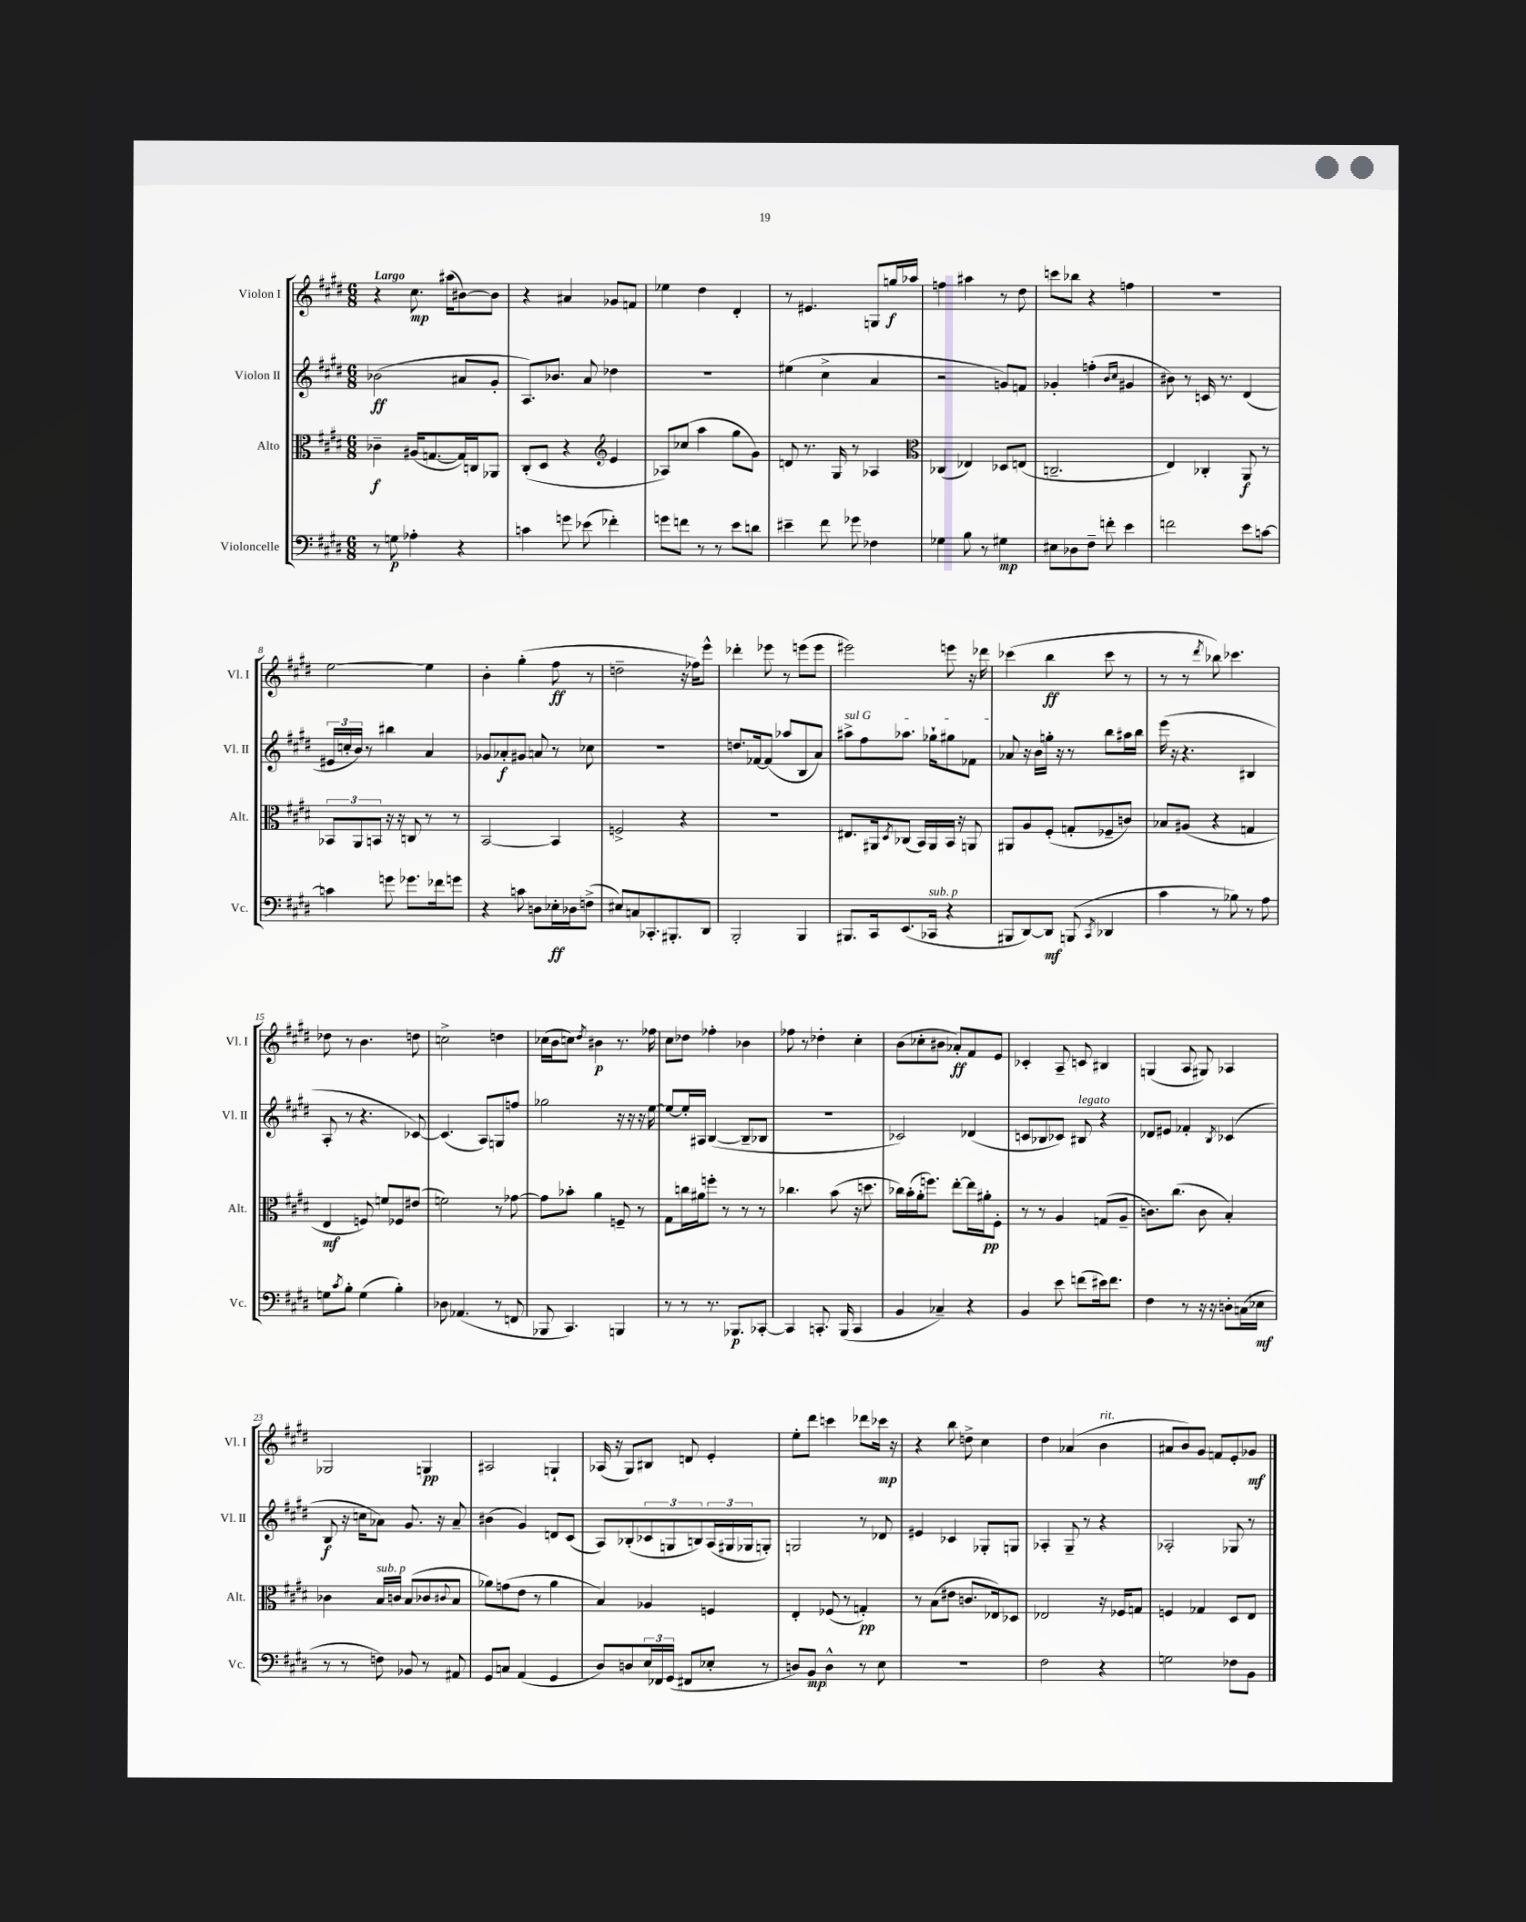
<<
\new StaffGroup <<
\new Staff = "s0" \with { instrumentName = "Violon I" shortInstrumentName = "Vl. I" } {
    \clef treble \key e \major \numericTimeSignature \time 6/8 \tempo "Largo"
    r4 cis''8.\mp ais''16( bis'8~) bis'8 |
    r4 ais'4 ges'8 f'8 |
    ees''4 dis''4 dis'4-. |
    r8 eis'4. g8 g''16\f aes''16 |
    f''4 ais''4 r8 dis''8 |
    c'''8 bes''8 r4 f''4 |
    R2. |
    e''2~ e''4 |
    b'4-. gis''4-.( fis''8\ff r8 |
    d''2-- r16 fes''16) e'''8-^ |
    des'''4-. ees'''8 r8 e'''8( e'''8 |
    eis'''2) e'''8 r16 des'''16 |
    ces'''4( b''4\ff ces'''8 r8 |
    r8 r8 \acciaccatura { dis'''8 } bes''8) ces'''4. |
    des''8 r8 b'4. d''8 |
    c''2-> d''4 |
    ces''16( b'16 c''8) \acciaccatura { dis''8 } bis'4\p r8. fes''16 |
    cis''8 des''8 fes''4-. bes'4 |
    fes''8 r8 des''4-. cis''4-. |
    b'8( ces''8-. bis'8 aes'8-.\ff) fis'8 e'8 |
    ces'4-. a8-- c'8 bis4 |
    g4( a8 gis8) aes4 |
    ges2 g4\pp |
    ais2 g4-! |
    aes16( r16 gis8) bis8 d'8 e'4-. |
    e''8-. dis'''8 c'''4 des'''8 ces'''16\mp r16 |
    r4 b''8 d''8-> cis''4 |
    dis''4 aes'4( b'4^\markup { \italic "rit." } |
    ais'8 b'8) gis'8 f'8 e'8-. ges'8\mf \bar "|." |
}
\new Staff = "s1" \with { instrumentName = "Violon II" shortInstrumentName = "Vl. II" } {
    \clef treble \key e \major \numericTimeSignature \time 6/8
    bes'2\ff( ais'8 gis'8-. |
    a8.) bes'8. a'8 des''4 |
    R2. |
    eis''4( cis''4-> a'4 |
    r2 g'8) f'8 |
    ges'4-. f''4-.( \grace { b'16 cis''16 } gis'4 |
    bis'8) r8 c'16 r8. dis'4( |
    \tuplet 3/2 { eis'16 c''16-. b'16) } r8 bis''4 a'4 |
    ges'8 aes'8-.\f gis'8 a'8 r8 ces''8 |
    R2. |
    d''8. fes'16~ fes'8( aes''8 b8 a'8) |
    \once \override TextSpanner.bound-details.left.text = \markup { \italic "sul G" } ais''8->\startTextSpan fis''8 aes''8. ges''16-! gis''8 fes'8 |
    aes'8\stopTextSpan r16 b'16 g''16-. r16 r8 b''8 ais''16 b''16 |
    e'''16( r16 r4. bis4 |
    a8-. r8 r4. ces'8~) |
    ces'4.( a8) g8 f''8 |
    ges''2 r16 r16 r16 e''16~ |
    e''8~ e''16-. ais16 b4~( b8-- bes8 |
    R2. |
    ces'2) des'4( |
    c'8 bes8 ces'8) bis8^\markup { \italic "legato" } r4 |
    des'8 eis'8 fes'4-. \acciaccatura { b8 } ces'4( |
    b8\f r16 c''16 aes'8) gis'8. r16 aes'8-- |
    bis'4( gis'4) d'8 cis'8( |
    a8) bes8-.( \tuplet 3/2 { ces'8 g8 b8) } \tuplet 3/2 { a16( gis16 ges16 } g8-.) |
    g2 r8 des'8 |
    eis'4 ces'4 ges8-. g8 |
    aes4-. gis8-- r8 r4 |
    aes2-. ges8 r8 \bar "|." |
}
\new Staff = "s2" \with { instrumentName = "Alto" shortInstrumentName = "Alt." } {
    \clef alto \key e \major \numericTimeSignature \time 6/8
    ces'4--\f ais16( g8.~ g16) c16 aes,8 |
    cis8-.( dis8 r4 \clef treble e'4 |
    aes8) ces''8( a''4 gis''8 gis'8) |
    d'8 r8. gis16 r8 aes4 |
    \clef alto ces4( ees4) des8 e8( |
    c2.-- |
    e4) ces4-. a,8\f r8 |
    \tuplet 3/2 { bes,8 a,8 b,8 } r16 r16 c8 r8 r8 |
    b,2~ b,4 |
    f2-> r4 |
    R2. |
    eis8. ais,16 \acciaccatura { dis8 } ces8( b,16) ais,16 b,16 r16 a,8 |
    ais,8 a8 fis8-.( g8-. fes8-- c'8) |
    bes8 ais8( r4 g4 |
    e4\mf f8) f'8 fes8 eis'8( |
    f'2) r8 ges'8~ |
    ges'8 bes'8-. a'4 f8-- r8 |
    gis8 c''16 ais'16 f''8-. r8 r8 r8 |
    ces''4. b'8( r16 d''8. |
    ces''16) b'16-.( a'16-. f''8.) e''8~-. e''16 ais'16-.\pp fis8-. |
    r8 r8 a4 g8( a8-- |
    c'8.) cis''8.( c'8 b4-.) |
    ces'4 b16^\markup { \italic "sub. p" } c'16 b8( ces'8 \appoggiatura { cis'8 } b8 |
    aes'8) g'8( e'8 r8 aes'4 |
    b4) aes4 f4 |
    e4-. fes8( r8 g4-.\pp) |
    r8 b8( eis'8 c'8. ees16) des8 |
    ees2 r16 fes16 g8 |
    f4 ges4 dis8 e8 \bar "|." |
}
\new Staff = "s3" \with { instrumentName = "Violoncelle" shortInstrumentName = "Vc." } {
    \clef bass \key e \major \numericTimeSignature \time 6/8
    r8 g8\p aes4-. r4 |
    c'4 g'8 ees'8( fes'4-.) |
    g'8 f'8 r8 r8 e'8 d'8 |
    eis'4-- fis'8 ges'8 fes4 |
    ges4 b8 r8 gis4\mp |
    eis8 des8 fis8-- f'8-. e'4 |
    f'2 e'8 c'8~ |
    c'4 g'8 ges'8. fes'16 g'8 |
    r4 c'8 d8 ees16-.\ff des16 f8->( |
    eis8) c8 ces,8.-. bis,,8.-. dis,8 |
    b,,2-. b,,4 |
    bis,,8. cis,16 e,8.( ces,16^\markup { \italic "sub. p" } r4 |
    bis,,8 dis,8~) dis,8\mf b,,8( \acciaccatura { cis,8 } des,4 |
    cis'4 r8 bes8) r8 a8 |
    g8 \acciaccatura { cis'8 } b8-. g4( b4-.) |
    des8 aes,4.( r8 f,8 |
    bes,,8 cis,4.) b,,4 |
    r8 r8 r8. bes,,8.\p ces,8~-. |
    ces,4 c,8.-. b,,16( c,4 |
    b,4 ces4--) r4 |
    b,4 e'8 f'8( eis'16) f'8. |
    fis4 r8 r16 r16 d8-. c16( ees16\mf |
    r8 r8 f8) bes,8 r8 ais,8 |
    gis,8 c8 a,4( gis,4 |
    dis8) d8 \tuplet 3/2 { e16 fes,16 gis,16( } fis,8 ees8-. r8 |
    d8) b,8\mp d4-^ r8 e8 |
    R2. |
    fis2 r4 |
    g2 fes8 b,8 \bar "|." |
}
>>
>>
